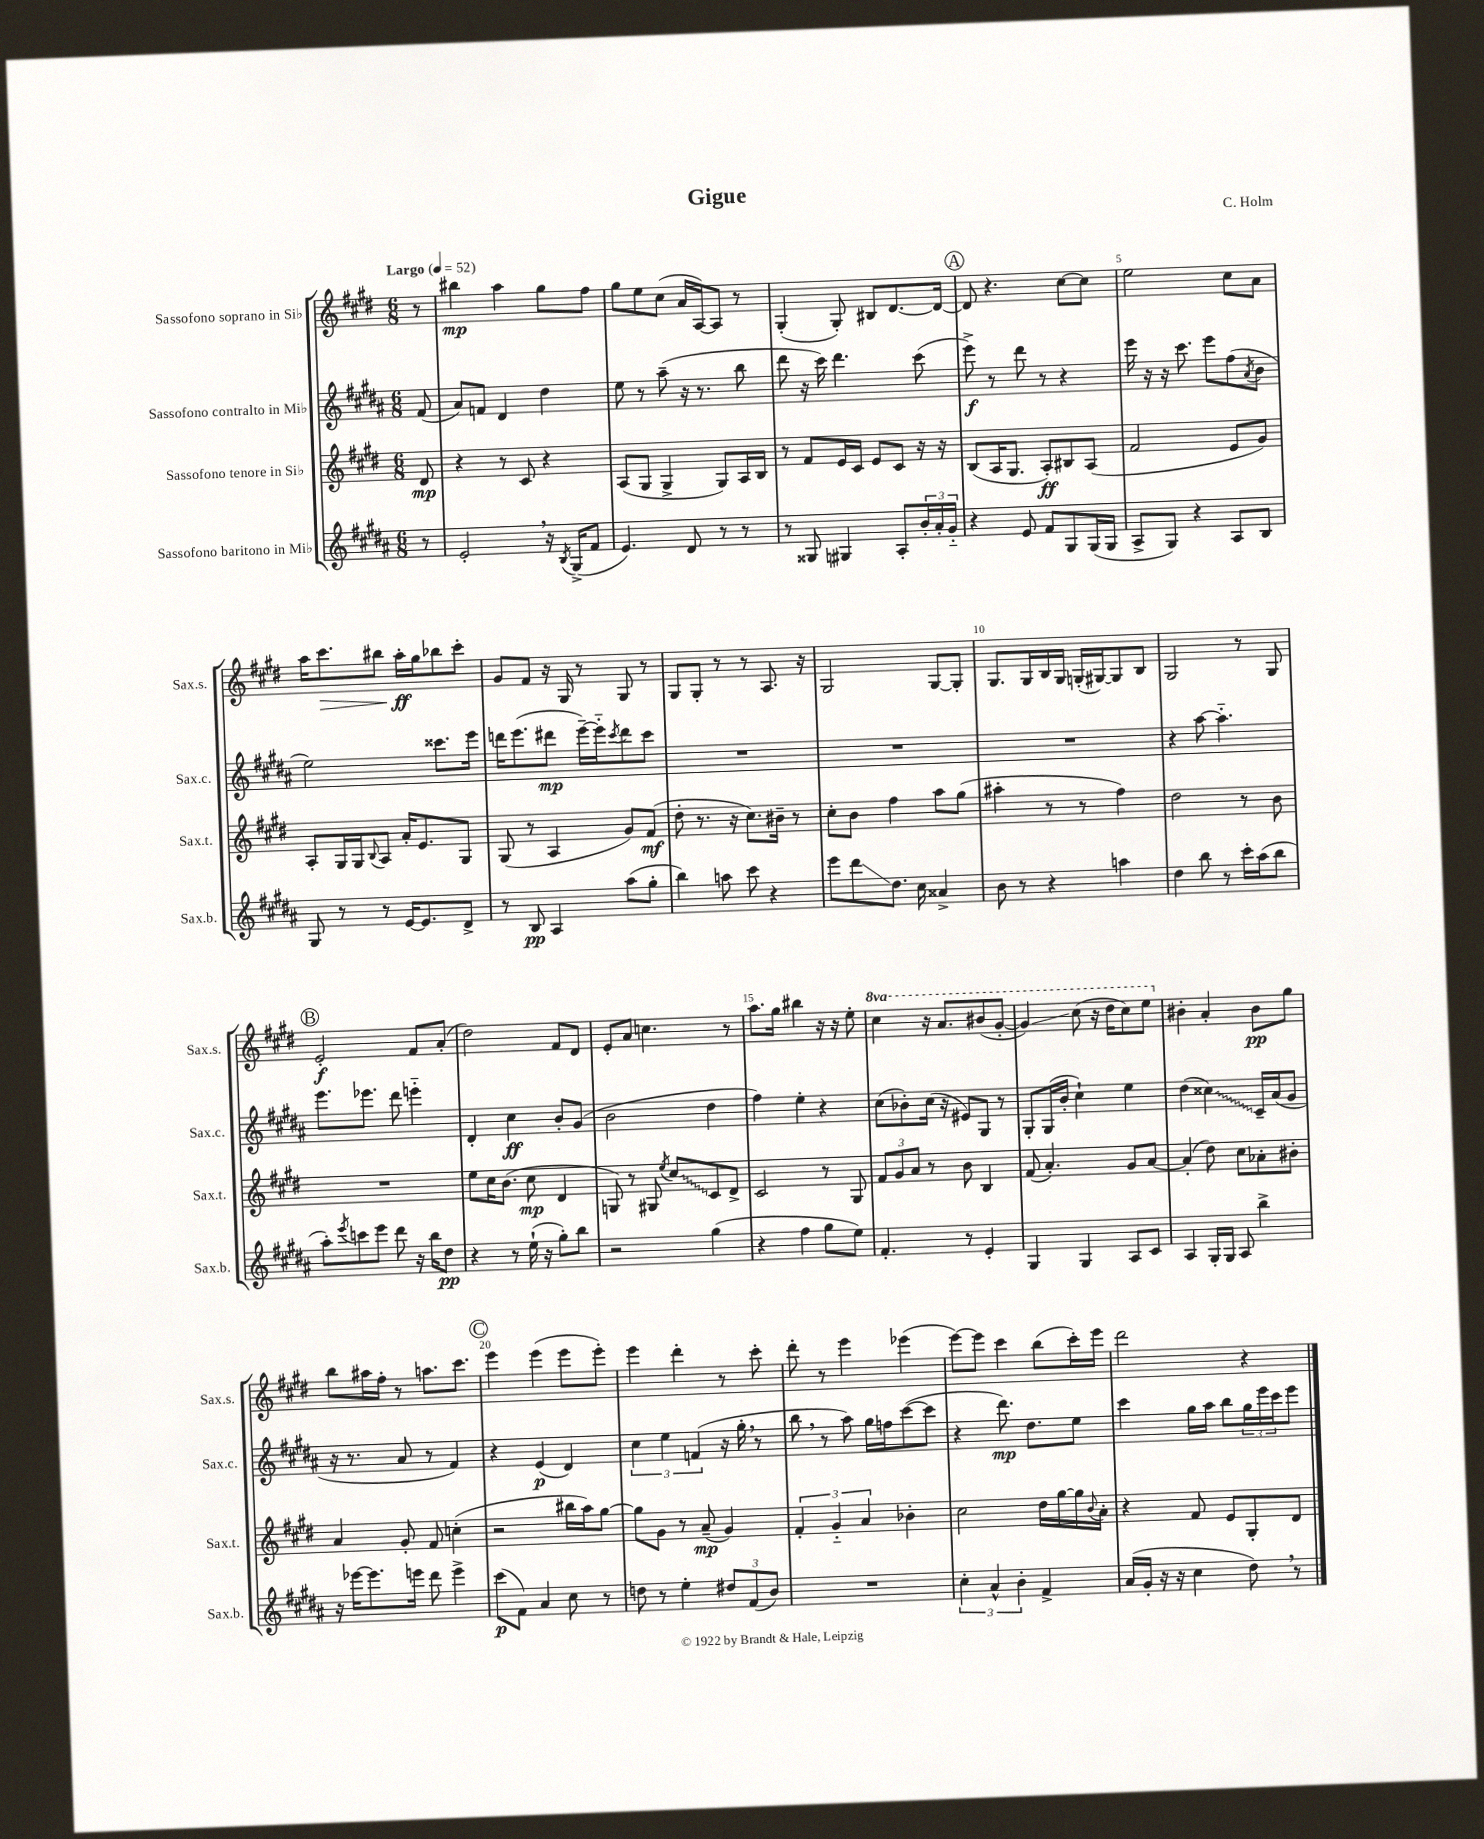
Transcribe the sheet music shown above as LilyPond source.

\header { title = "Gigue" composer = "C. Holm" }
<<
\new StaffGroup <<
\new Staff = "s0" \with { instrumentName = "Sassofono soprano in Sib" shortInstrumentName = "Sax.s." } {
    \clef treble \key e \major \numericTimeSignature \time 6/8 \set Staff.ottavationMarkups = #ottavation-simple-ordinals \partial 8 \tempo "Largo" 4 = 52
    r8 |
    bis''4\mp a''4 gis''8 fis''8 |
    gis''8 e''8 cis''8( a'16 a16~) a8 r8 |
    gis4-.( gis8-.) bis8 dis'8.~ dis'16~ |
    \mark \markup { \circle "A" } dis'8 r4. cis''8~ cis''8 |
    e''2 cis''8 a'8 |
    a''16 cis'''8.\> bis''8 a''16-.\ff\! gis''16 bes''8 cis'''8-. |
    gis'8 fis'8 r16 gis16 r8 gis8 r8 |
    gis8 gis8-. r8 r8 a8. r16 |
    gis2 gis8~ gis8-. |
    gis8. gis16 b16 gis16 g16-.( gis16~) gis8 b8 |
    gis2 r8 gis8 |
    \mark \markup { \circle "B" } e'2-.\f fis'8 a'8-.( |
    dis''2) fis'8 dis'8 |
    e'8-. a'8 c''4. r8 |
    a''8. gis''16 bis''4 r16 r16 e''8-. |
    \ottava #1 cis'''4 r16 a''8. bis''8( gis''8~-. |
    gis''4\glissando) cis'''8( r16 dis'''16 cis'''8) e'''8 \ottava #0 |
    bis'4-. a'4-. bis'8\pp gis''8 |
    b''8 ais''16 fis''16-. r8 a''8. cis'''8. |
    \mark \markup { \circle "C" } e'''4 e'''4( e'''8 e'''8-.) |
    e'''4 dis'''4-. r8 cis'''8-. |
    dis'''8-. r8 e'''4 ees'''4( |
    e'''8~) e'''8 cis'''4 b''8( cis'''16-.) e'''16 |
    dis'''2 r4 \bar "|." |
}
\new Staff = "s1" \with { instrumentName = "Sassofono contralto in Mib" shortInstrumentName = "Sax.c." } {
    \clef treble \key b \major \numericTimeSignature \time 6/8 \partial 8
    fis'8( |
    ais'8) f'8 dis'4 dis''4 |
    e''8 r8 ais''8--( r16 r8. b''8 |
    dis'''8 r16 cis'''16) dis'''4. cis'''8( |
    \mark \markup { \circle "A" } e'''8->\f) r8 dis'''8 r8 r4 |
    e'''16 r16 r16 cis'''8. e'''8 fis''8( \acciaccatura { ais'8 } b'8 |
    e''2) cisis'''8. e'''16 |
    d'''16 e'''8.( dis'''8\mp e'''16~--) e'''16-_ \acciaccatura { cis'''8 } dis'''8 cis'''8 |
    R2. |
    R2. |
    R2. |
    r4 ais''8~ ais''4.-_ |
    \mark \markup { \circle "B" } e'''8. ees'''8. dis'''8 e'''4-_ |
    dis'4-. cis''4\ff b'8-. gis'8( |
    b'2 dis''4 |
    fis''4) e''4-. r4 |
    cis''8( bes'8-.) cis''16( r16 eis'8) gis8 r8 |
    gis8-. gis16( b'16-. cis''4-!) e''4 |
    dis''4( \once \override Glissando.style = #'zigzag cisis''4\glissando) cis'16-- ais'16( gis'8 |
    r16 r8. ais'8 r8 fis'4) |
    \mark \markup { \circle "C" } r4 e'4\p( dis'4) |
    \tuplet 3/2 { cis''4 e''4 f'4( } r16 gis''16-. \breathe r8 |
    b''8 \breathe r8 ais''8) gis''16 f''16 cis'''8~( cis'''8 |
    r4 dis'''8.\mp) dis''8. e''8 |
    cis'''4 gis''16 ais''16 b''8 \tuplet 3/2 { gis''16 e'''16 cis'''16 } e'''8 \bar "|." |
}
\new Staff = "s2" \with { instrumentName = "Sassofono tenore in Sib" shortInstrumentName = "Sax.t." } {
    \clef treble \key e \major \numericTimeSignature \time 6/8 \partial 8
    dis'8\mp |
    r4 r8 cis'8 r4 |
    a8( gis8 gis4-> gis8) a16 b16 |
    r8 fis'8 e'16 cis'16 e'8 cis'8 r16 r16 |
    \mark \markup { \circle "A" } b8( a16 gis8. a8-.\ff) bis8 a8( |
    fis'2 e'8 gis'8) |
    a8-. gis16 gis16 \appoggiatura { b8 } a8 a'16-. e'8. gis8 |
    gis8( r8 a4 gis'8) fis'8\mf( |
    dis''8-. r8. r16 cis''8.) bis'16-- r8 |
    cis''8-. b'8 fis''4 a''8 gis''8( |
    ais''4-. r8 r8 fis''4) |
    dis''2 r8 b'8 |
    \mark \markup { \circle "B" } R2. |
    e''8 cis''16 b'8.( cis''8\mp dis'4 |
    g8) r8 gis8 \acciaccatura { e''8 } \once \override Glissando.style = #'zigzag cis''8\glissando cis'8 dis'8-> |
    cis'2 r8 gis8 |
    \tuplet 3/2 { fis'8 gis'8 a'8 } r8 b'8 b4 |
    fis'8( a'4.-.) gis'8 a'8~ |
    a'4-.( dis''8) cis''8 aes'8-. bis'8-. |
    a'4 gis'8-. fis'8 c''4-.( |
    \mark \markup { \circle "C" } r2 bis''16 a''16) gis''8~ |
    gis''8 gis'8 r8 a'8--\mp( gis'4) |
    \tuplet 3/2 { fis'4-. gis'4-_ a'4 } bes'4-. |
    cis''2 dis''16 gis''16~ gis''16 \appoggiatura { b'8 } a'16-. |
    r4 fis'8 e'8 gis8-. dis'8 \bar "|." |
}
\new Staff = "s3" \with { instrumentName = "Sassofono baritono in Mib" shortInstrumentName = "Sax.b." } {
    \clef treble \key b \major \numericTimeSignature \time 6/8 \partial 8
    r8 |
    e'2-. \breathe r16 \acciaccatura { b8 } gis16->( fis'8 |
    e'4.) dis'8 r8 r8 |
    r8 gisis8 gis4 ais8-. \tuplet 3/2 { b'16-. ais'16-. gis'16-_ } |
    \mark \markup { \circle "A" } r4 e'8 fis'8 gis8 gis16( gis16 |
    ais8-> gis8) r4 ais8 b8 |
    gis8 r8 r8 e'16~ e'8. dis'8-> |
    r8 b8\pp ais4 ais''8( gis''8-. |
    b''4) a''8 cis'''8 r4 |
    e'''8 dis'''8\glissando dis''8. cis''16 aisis'4-> |
    b'8 r8 r4 a''4 |
    dis''4 b''8 r8 cis'''16-. ais''16( b''8 |
    \mark \markup { \circle "B" } ais''8-.) \acciaccatura { e'''8 } c'''8 e'''8 dis'''8 r16 b''16 dis''8\pp |
    r4 r8 e''16-!( r16 gis''8-.) b''8 |
    r2 gis''4( |
    r4 fis''4 gis''8 e''8) |
    fis'4.-. r8 e'4-. |
    gis4 gis4 ais8 cis'8 |
    ais4 gis16-. gis16 ais8 b''4-> |
    r16 ees'''16~ ees'''8. e'''16 dis'''8 e'''4-> |
    \mark \markup { \circle "C" } cis'''8\p( fis'8) ais'4 cis''8 r8 |
    d''8 r8 e''4-. \tuplet 3/2 { dis''8 fis'8( b'8) } |
    R2. |
    \tuplet 3/2 { cis''4-. ais'4-^ b'4-. } fis'4-> |
    ais'16( gis'16-. r16 r16 cis''4 dis''8) \breathe r8 \bar "|." |
}
>>
>>
\layout { \context { \Score \override BarNumber.break-visibility = ##(#f #t #t) barNumberVisibility = #(every-nth-bar-number-visible 5) } }
